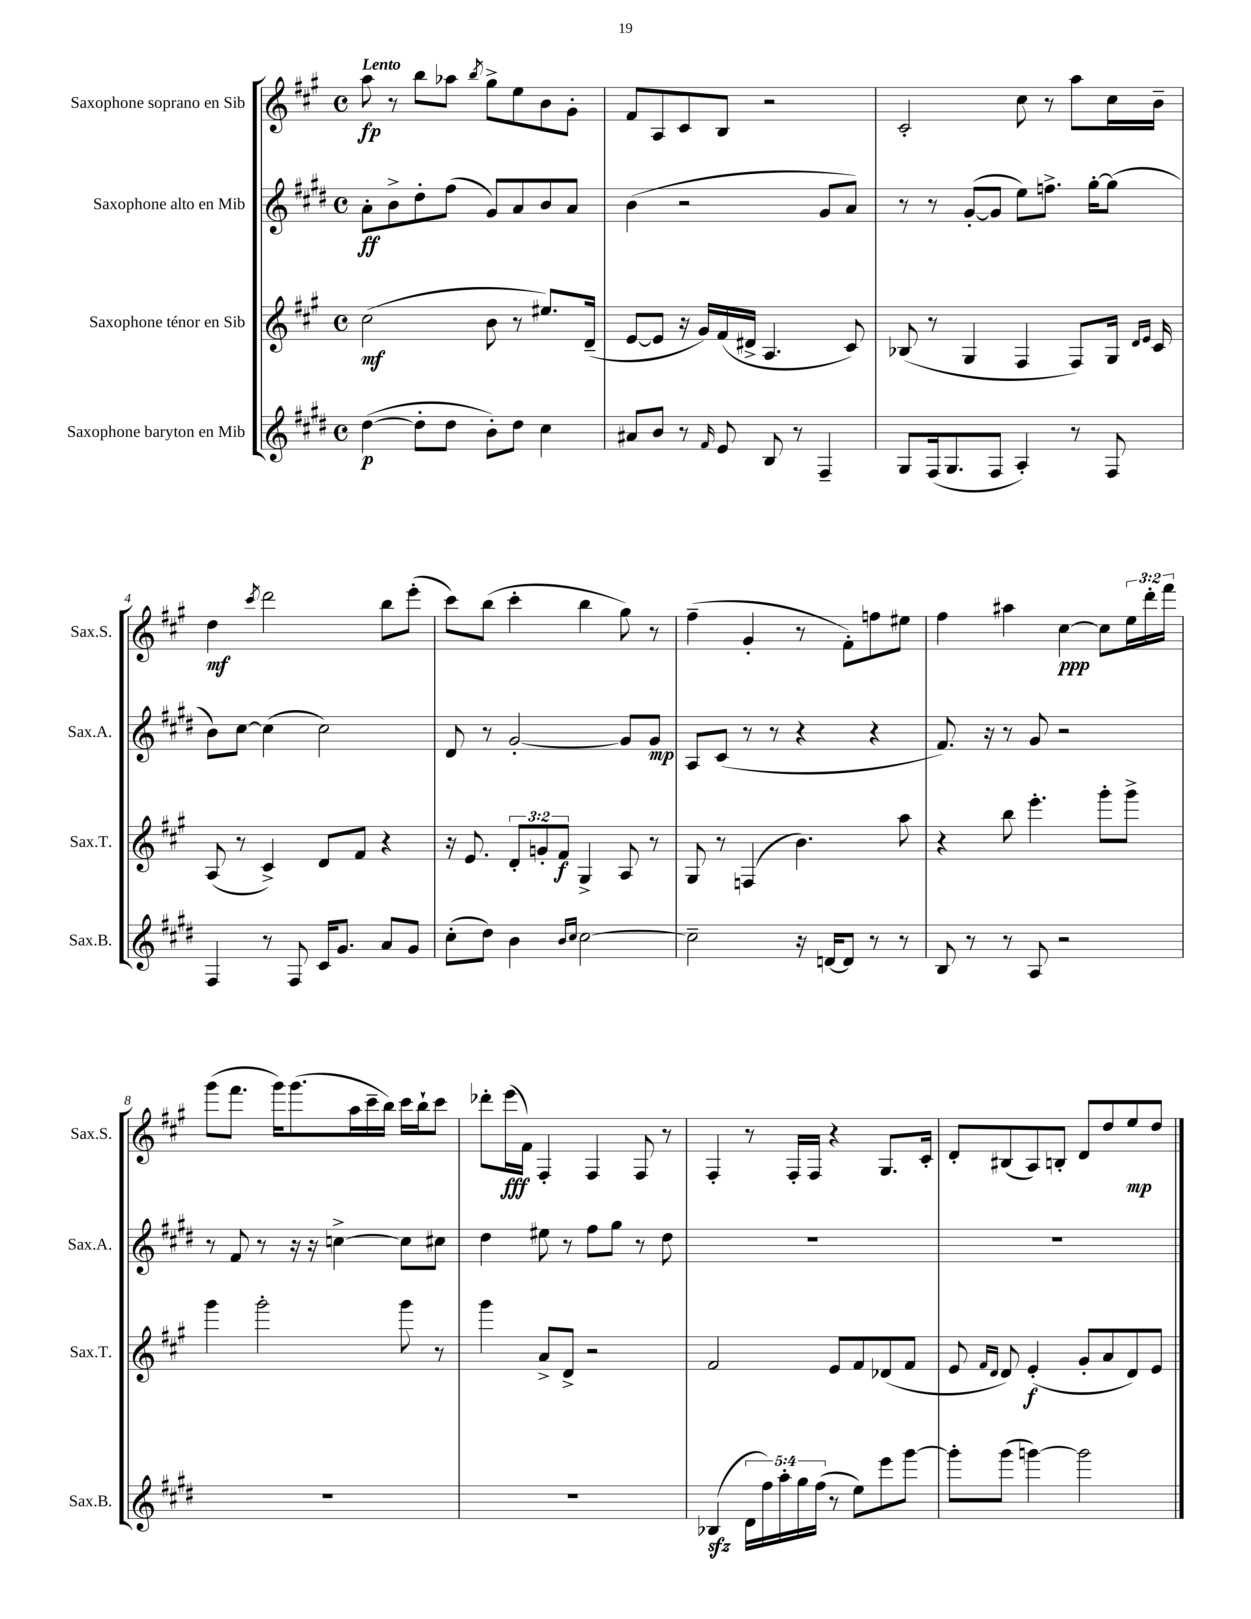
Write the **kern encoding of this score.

**kern	**kern	**kern	**kern
*staff4	*staff3	*staff2	*staff1
*clefG2	*clefG2	*clefG2	*clefG2
*k[f#c#g#d#]	*k[f#c#g#]	*k[f#c#g#d#]	*k[f#c#g#]
*M4/4	*M4/4	*M4/4	*M4/4
*met(c)	*met(c)	*met(c)	*met(c)
([4dd#	(2cc#	8a'	8aa
.	.	8b^	8r
8dd#']	.	8dd#'	8bb
8dd#	.	(8ff#	8aa-
.	.	.	8qbb
8b')	8b	8g#)	8gg#^
8dd#	8r	8a	8ee
4cc#	8.ee#)	8b	8b
.	.	8a	8g#'
.	(16d~	.	.
=	=	=	=
8a#	[8e	(4b	8f#
8b	8e]	.	8A
8r	16r	2r	8c#
.	16g#)	.	.
16qqf#	.	.	.
8e	(16f#	.	8B
.	16d#^	.	.
8B	4.A	.	2r
8r	.	.	.
4F#~	.	8g#	.
.	8c#)	8a)	.
=	=	=	=
8G#	(8B-	8r	2c#'
(16F#	8r	8r	.
8.G#	.	.	.
.	4G#	([8g#'	.
8F#	.	8g#]	.
4A')	4F#	8ee)	8cc#
.	.	8.ff^	8r
8r	8F#)	.	8aa
.	.	[16gg#'	.
8F#	16G#	(8gg#]	16cc#
.	16qqd	.	.
.	16qqe	.	.
.	16c#	.	16b~
=	=	=	=
4F#	(8A	8b)	4dd
.	8r	[8cc#	.
.	.	.	8qccc#
8r	4c#^)	(4cc#]	2ddd
8F#	.	.	.
16c#	8d	2cc#)	.
8.g#	.	.	.
.	8f#	.	.
8a	4r	.	8bb
8g#	.	.	(8eee'
=	=	=	=
(8cc#'	16r	8d#	8ccc#)
.	8.e	.	.
8dd#)	.	8r	(8bb
4b	12d'	[2g#'	4ccc#'
.	12g'	.	.
.	12f#	.	.
16qqb	.	.	.
16qqcc#	.	.	.
[2cc#	4G#^	.	4bb
.	8A	8g#]	8gg#)
.	8r	8g#	8r
=	=	=	=
2cc#~]	8G#	8A	(4ff#~
.	8r	(8c#	.
.	(4F	8r	4g#'
.	.	8r	.
16r	4.b)	4r	8r
[16d	.	.	.
8d]	.	.	8f#')
8r	.	4r	8ff
8r	8aa	.	8ee#
=	=	=	=
8B	4r	8.f#)	4ff#
8r	.	.	.
.	.	16r	.
8r	8bb	8r	4aa#
8A	4.eee'	8g#	.
2r	.	2r	[4cc#
.	8ggg#'	.	8cc#]
.	8ggg#^	.	24ee
.	.	.	24ddd'
.	.	.	24fff#
=	=	=	=
1r	4ggg#	8r	(8ggg#
.	.	8f#	8.fff#
.	2ggg#'	8r	.
.	.	.	16ggg#)
.	.	16r	(8.ggg#
.	.	16r	.
.	.	[4cc^	.
.	.	.	16aa
.	.	.	16ccc#~
.	.	.	16bb)
.	8ggg#	8cc]	16ccc#
.	.	.	16bb`
.	8r	8cc#	8ccc#
=	=	=	=
1r	4ggg#	4dd#	8ddd-'
.	.	.	(16eee
.	.	.	16f#)
.	8a^	8ee#	4F#'
.	8d^	8r	.
.	2r	8ff#	4F#
.	.	8gg#	.
.	.	8r	8F#
.	.	8dd#	8r
=	=	=	=
(4B-	2f#	1r	4F#'
20d#	.	.	8r
20ff#)	.	.	.
20aa'	.	.	.
.	.	.	16F#'
20gg#	.	.	.
.	.	.	16F#
(20ff#	.	.	.
8r	8e	.	4r
8ee)	8f#	.	.
8eee	(8d-	.	8.G#
[8ggg#	8f#	.	.
.	.	.	16c#'
=	=	=	=
8ggg#']	8e	1r	8d'
.	16qqf#	.	.
.	16qqd	.	.
(8ggg#	8d)	.	(8B#
[4ggg)	(4e'	.	8A)
.	.	.	8B'
2ggg]	8g#'	.	8d
.	8a	.	8dd
.	8d)	.	8ee
.	8e	.	8dd
==	==	==	==
*-	*-	*-	*-
